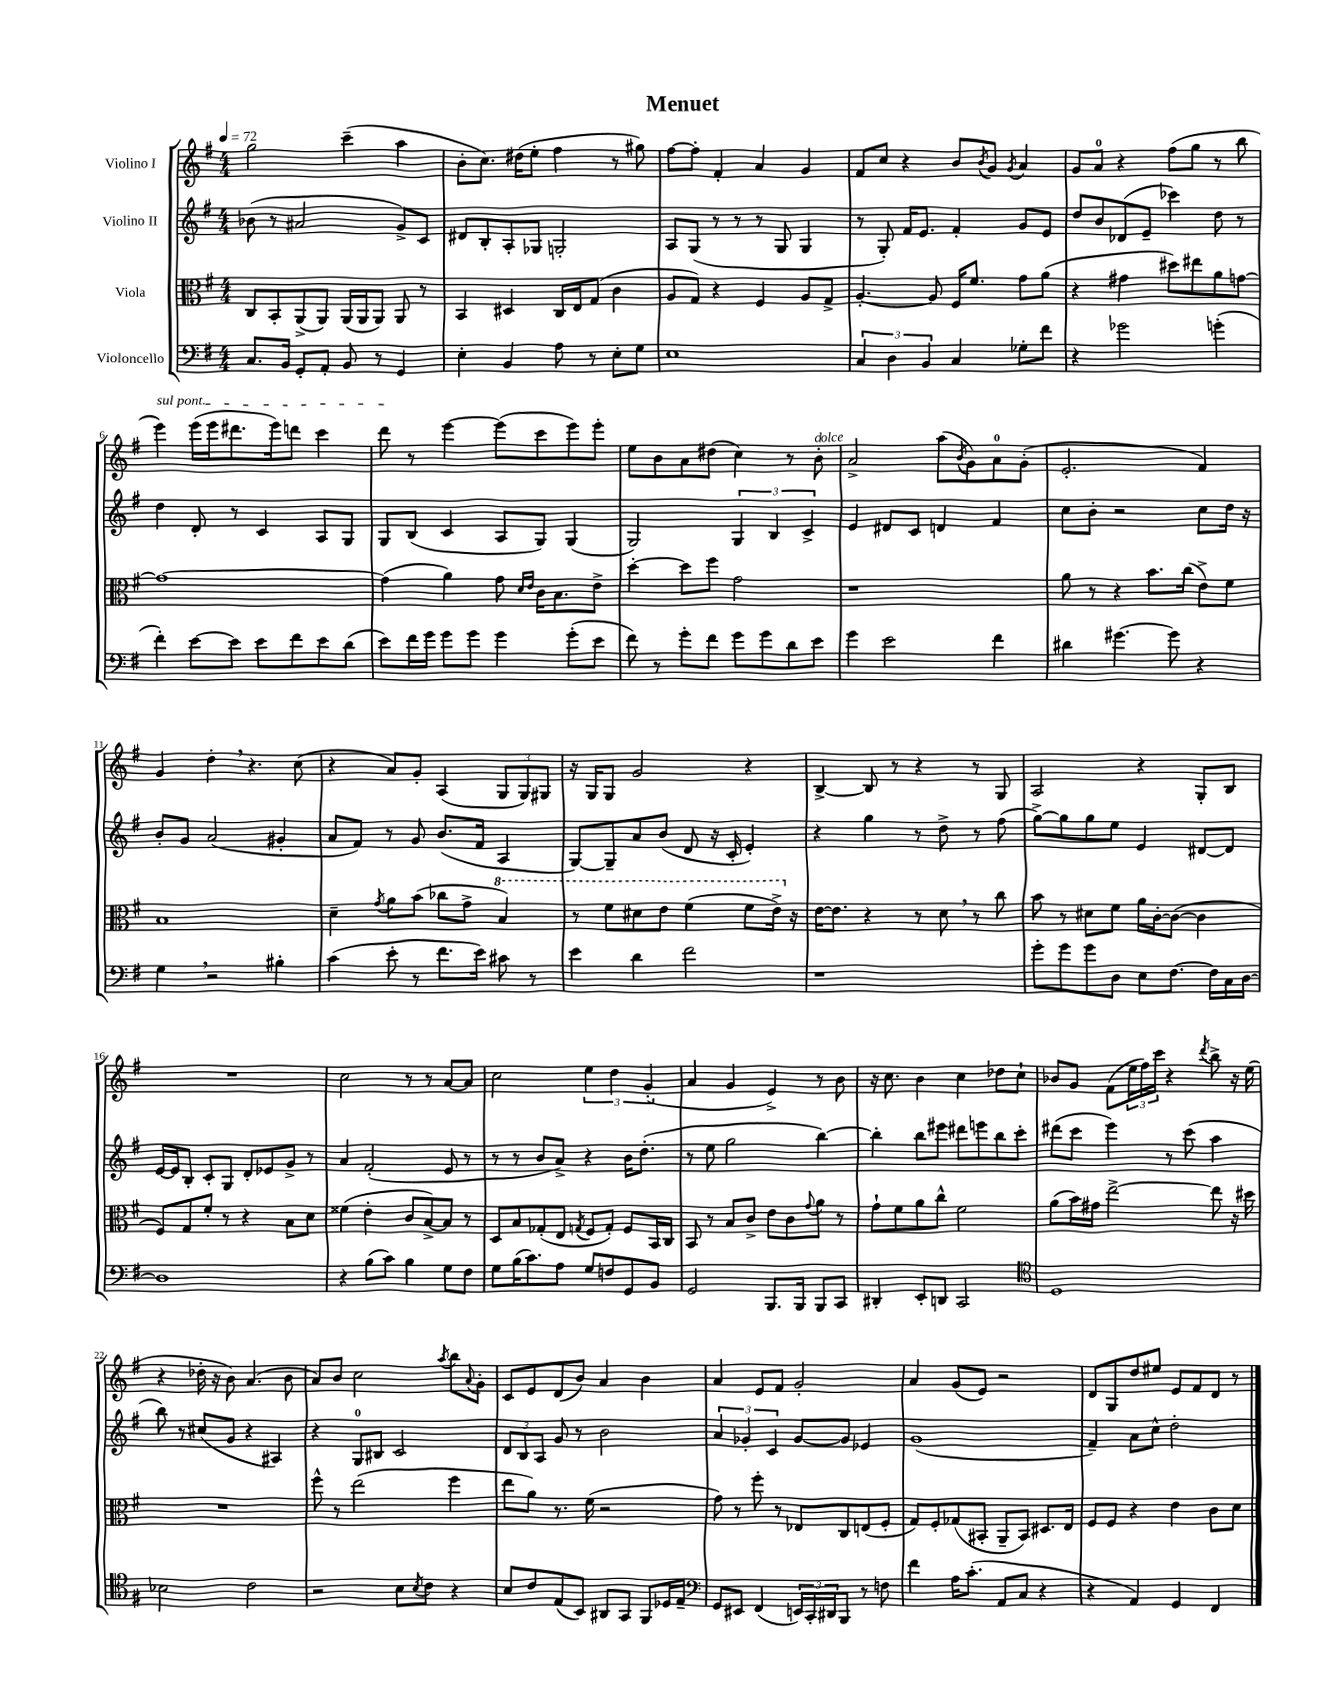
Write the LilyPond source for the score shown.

\header { title = "Menuet" }
<<
\new StaffGroup <<
\new Staff = "s0" \with { instrumentName = "Violino I" } {
    \clef treble \key g \major \numericTimeSignature \time 4/4 \tempo 4 = 72
    g''2 c'''4--( a''4 |
    b'8-. c''8.) dis''16( e''8-. fis''4 r8 gis''8) |
    fis''8~ fis''8-. fis'4-. a'4 g'4 |
    fis'8 c''8 r4 b'8 \acciaccatura { b'8 } g'8 \acciaccatura { g'8 } a'4 |
    g'8 a'8-0 r4 fis''8( g''8 r8 b''8 |
    \once \override TextSpanner.bound-details.left.text = \markup { \italic "sul pont." } e'''4\startTextSpan) e'''16( e'''16 dis'''8. e'''16) d'''8 c'''4 |
    d'''8\stopTextSpan r8 e'''4~ e'''8( c'''8 e'''8) e'''8-. |
    e''8 b'8 a'8 dis''8( c''4) r8 b'8-.^\markup { \italic "dolce" } |
    a'2-> a''8( \acciaccatura { b'8 } g'8) a'8-0 g'8-.( |
    e'2.-. fis'4) |
    g'4 d''4-. \breathe r4. c''8( |
    r4 a'8) g'8-. a4( \tuplet 3/2 { g8 g8) gis8 } |
    r16 g16 g8 g'2 r4 |
    b4~-> b8 r8 r4 r8 g8 |
    a2 r4 g8-. b8 |
    R1 |
    c''2 r8 r8 a'8~ a'8 |
    c''2 \tuplet 3/2 { e''4 d''4 g'4-.( } |
    a'4 g'4 e'4->) r8 b'8 |
    r16 c''8. b'4 c''4 des''8 c''8-! |
    bes'8 g'8 fis'8( \tuplet 3/2 { e''16 fis''16) c'''16 } r4 \acciaccatura { d'''8 } b''8-> r16 e''16( |
    r4 des''16-. r16 b'8) a'4.( b'8 |
    a'8) b'8 c''2 \acciaccatura { a''8 } b''8 \appoggiatura { a'8 } g'8-. |
    c'8 e'8 d'8( b'8) a'4 b'4 |
    a'4 e'8 fis'8 g'2-. |
    a'4 g'8( e'8) r2 |
    d'8 g8 d''8 eis''8 e'8 fis'8 d'8 r8 \bar "|." |
}
\new Staff = "s1" \with { instrumentName = "Violino II" } {
    \clef treble \key g \major \numericTimeSignature \time 4/4
    bes'8( r8 ais'2 g'8->) c'8 |
    dis'8 b8-. a8-. ges8 g2-. |
    a8 g8( r8 r8 r8 g8 g4 |
    r8 g8-.) fis'16 e'8. fis'4-. g'8 e'8 |
    d''8 b'8 des'8( e'8-- ces'''4) d''8 r8 |
    d''4 d'8-. r8 c'4 a8 g8 |
    g8 b8( c'4 a8 g8) g4( |
    g2) \tuplet 3/2 { g4 b4 c'4-> } |
    e'4 dis'8 c'8 d'4 fis'4 |
    c''8 b'8-. r2 c''8 d''16 r16 |
    b'8-. g'8 a'2( gis'4-. |
    a'8 fis'8) r8 g'8 b'8.( fis'16 a4 |
    g8~) g8-- a'8 b'8( d'8 r16 c'16-. e'4-.) |
    r4 g''4 r8 d''8-> r8 fis''8( |
    g''8~->) g''8 g''8 e''8 e'4 dis'8~ dis'8 |
    e'16~ e'16 b8-. c'8-. g8 d'8-. ees'8 g'8-> r8 |
    a'4 fis'2-.( e'8 r8 |
    r8 r8 b'8 a'8->) r4 b'16 d''8.-.( |
    r8 e''8 g''2 b''4~) |
    b''4-. b''8 eis'''8 dis'''8 e'''8 b''8 c'''8-. |
    dis'''8( c'''8 e'''4) r8 c'''8( a''4 |
    b''8) r8 cis''8( g'8 r4 ais4) |
    r4 g8-0 bis8 c'2 |
    \tuplet 3/2 { d'8 b8 a8 } g'8 r8 b'2 |
    \tuplet 3/2 { a'4 ges'4-. c'4 } ges'8~ ges'8 ees'4 |
    g'1( |
    fis'4--) a'8 c''8-^ d''2-. \bar "|." |
}
\new Staff = "s2" \with { instrumentName = "Viola" } {
    \clef alto \key g \major \numericTimeSignature \time 4/4
    c8 b,8-. a,8->( a,8) a,16( a,16 a,8) a,8 r8 |
    b,4 dis4 c16 e16 g8( c'4 |
    a8 g8) r4 fis4 a8 g8-> |
    a4.~-. a8 fis16 fis'8. g'8 a'8( |
    r4 gis'4 dis''8) eis''8 a'8 g'8~ |
    g'1~ |
    g'4( a'4) g'8 \grace { d'16 e'16 } c'16 b8. e'8-> |
    d''4~-. d''8 fis''8 g'2 |
    r1 |
    a'8 r8 r4 b'8. c''16( e'8->) fis'8 |
    b1 |
    d'4-- \acciaccatura { g'8 } a'8 b'8( ces''8 g'8-> \ottava #1 b'4) |
    r8 fis''8 dis''8 e''8 fis''4( fis''8 e''16->) \ottava #0 r16 |
    e'16~ e'8. r4 r8 d'8 \breathe r8 c''8 |
    b'8 r8 dis'8 fis'8 a'16 c'16~-. c'8~( c'4 |
    fis8) g8 fis'8-. r8 r4 b8 d'8 |
    fisis'4( e'4-. c'8 b8~->) b8 r8 |
    d8 b8 ges8-.( e8 \acciaccatura { g8 } fis8 g8-.) fis8 b,16 c16 |
    b,8 r8 b8 c'8-> e'8 c'8 \appoggiatura { g'8 } a'8 r8 |
    g'8-! fis'8 a'8 c''8-^ fis'2 |
    a'8( b'16) gis'16 e''2~-> e''8 r16 dis''16 |
    R1 |
    fis''8-^ r8 e''2( fis''4 |
    e''8 a'8) r8. fis'16( r2 |
    g'8) r8 fis''8-. r8 ees8 c8 e8( fis8-. |
    g8) fis8-. ges8( bis,8-. a,8-- bis,8) dis8. e16 |
    fis8 fis8 r4 e'4 c'8 d'8 \bar "|." |
}
\new Staff = "s3" \with { instrumentName = "Violoncello" } {
    \clef bass \key g \major \numericTimeSignature \time 4/4
    c8. b,16 g,8-. a,8-. b,8 r8 g,4 |
    e4-. b,4 a8 r8 e8-. g8 |
    e1 |
    \tuplet 3/2 { c4 d4 b,4 } c4 ges8-. fis'8 |
    r4 ges'2 g'4-.( |
    fis'4-.) e'8~ e'8 e'8 fis'8 e'8 d'8( |
    e'8) fis'16 g'16 g'8 g'8 g'4 g'8-.( e'8 |
    fis'8) r8 g'8-. fis'8 g'8 g'8 d'8 e'8 |
    g'4 e'2 fis'4 |
    dis'4 gis'4.~ gis'8 r4 |
    g4 \breathe r2 bis4-. |
    c'4( e'8-. r8 fis'8. e'16) cis'8 r8 |
    e'4 d'4 fis'2 |
    r1 |
    g'8-. g'8 g'8 d8 e8 fis8.~ fis16 c16 d16~ |
    d1 |
    r4 b8( c'8) b4 g8 fis8 |
    g8 b16( c'8.) a8 g8 f8 g,8 b,8 |
    g,2 b,,8. b,,16 b,,8 c,8 |
    dis,4-. e,8-. d,8 c,2 |
    \clef tenor d1 |
    bes2 c'2 |
    r2 b8 \acciaccatura { b8 } c'8 r4 |
    b8 c'8 e8( b,8) ais,8 g,8 fis,8 des16 e16-- |
    \clef bass g,8 eis,8 fis,4( \tuplet 3/2 { e,16) c,16-. dis,16 } b,,8 r8 f8 |
    fis'4 a16 c'8.-.( a,8 c8 r4 |
    r4 a,4) g,4 fis,4 \bar "|." |
}
>>
>>
